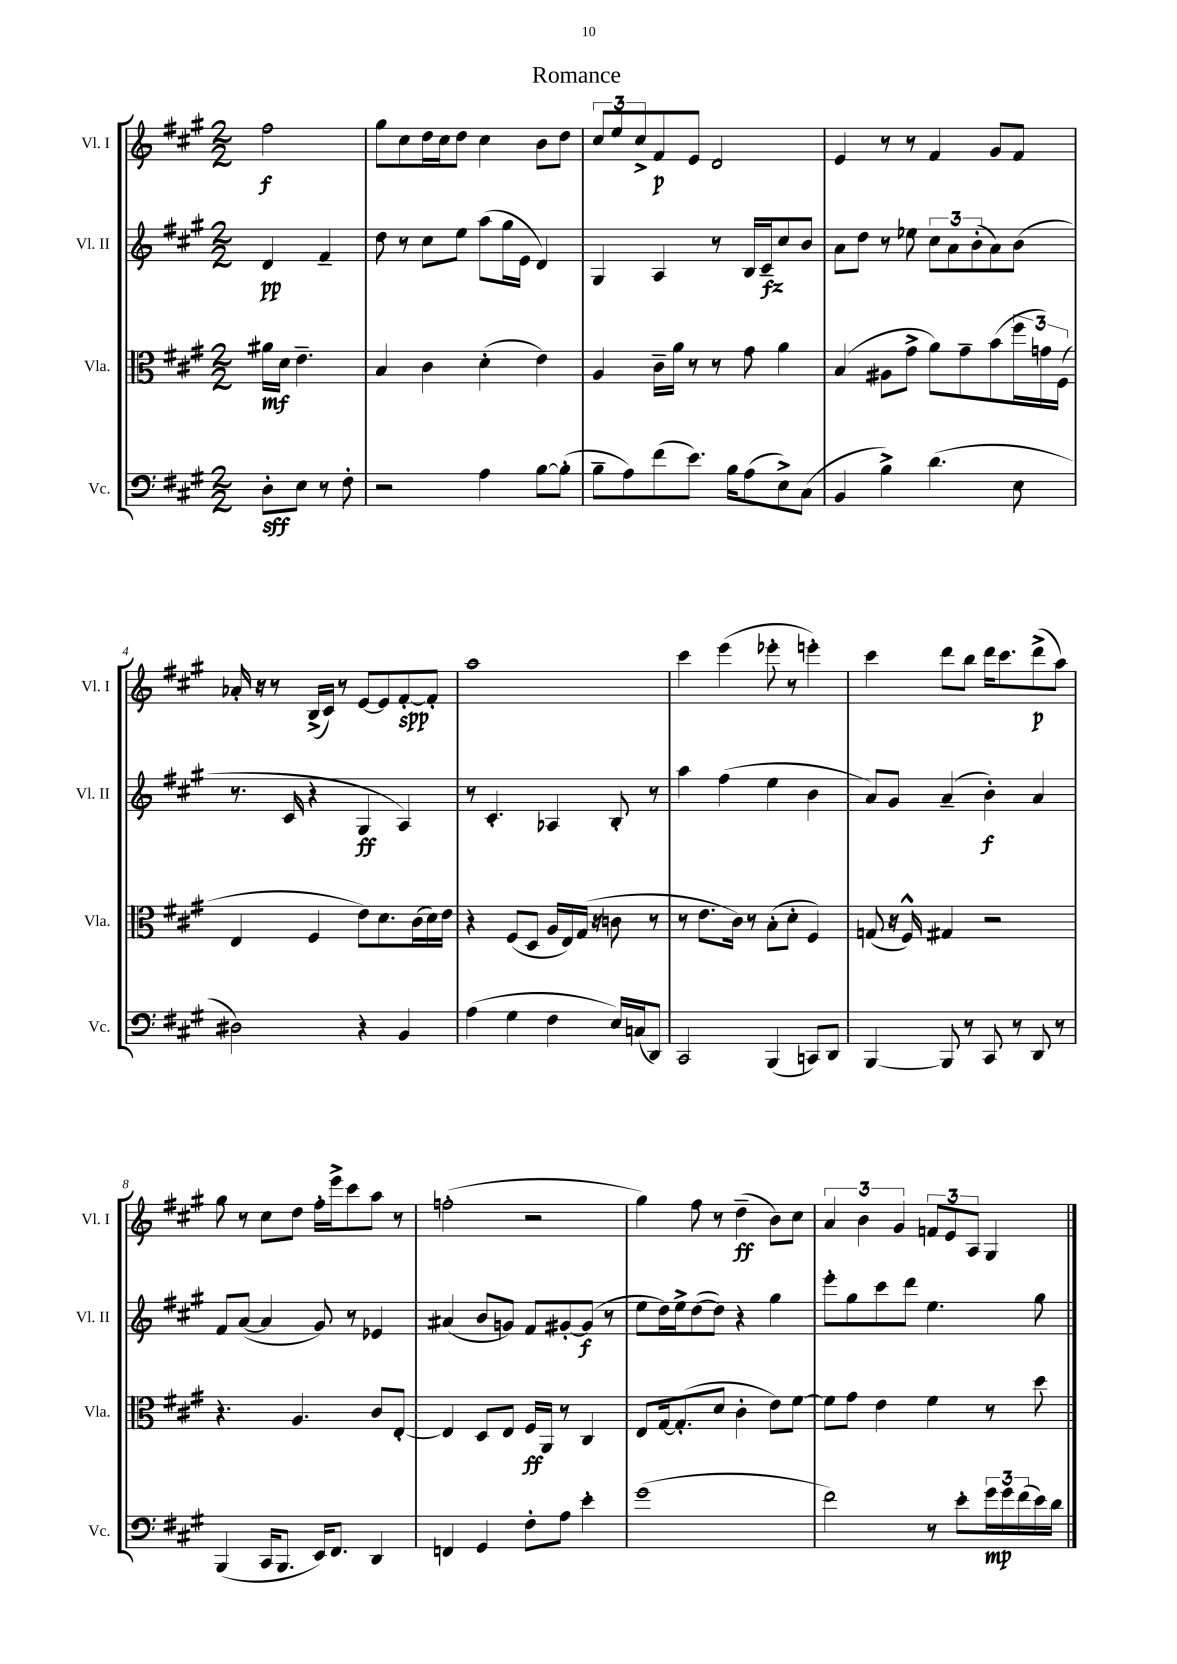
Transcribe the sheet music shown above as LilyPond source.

\header { title = "Romance" }
<<
\new StaffGroup <<
\new Staff = "s0" \with { instrumentName = "Vl. I" shortInstrumentName = "Vl. I" } {
    \clef treble \key a \major \numericTimeSignature \time 2/2 \partial 2
    fis''2\f |
    gis''8 cis''8 d''16 cis''16 d''8 cis''4 b'8 d''8 |
    \tuplet 3/2 { cis''8 e''8 cis''8-> } fis'8\p e'8 d'2 |
    e'4 r8 r8 fis'4 gis'8 fis'8 |
    aes'16-. r16 r8 b16->( cis'16) r8 e'8~ e'8 fis'8~-.\spp fis'8-. |
    a''1 |
    cis'''4 e'''4( ees'''8-. r8 e'''4-.) |
    cis'''4 d'''8 b''8 d'''16 cis'''8. d'''8->\p( a''8) |
    gis''8 r8 cis''8 d''8 fis''16-. e'''16-> cis'''8 a''8 r8 |
    f''2-.( r2 |
    gis''4) fis''8 r8 d''4--\ff( b'8) cis''8 |
    \tuplet 3/2 { a'4 b'4 gis'4 } \tuplet 3/2 { f'8 e'8 a8 } gis4 \bar "|." |
}
\new Staff = "s1" \with { instrumentName = "Vl. II" shortInstrumentName = "Vl. II" } {
    \clef treble \key a \major \numericTimeSignature \time 2/2 \partial 2
    d'4\pp fis'4-- |
    d''8 r8 cis''8 e''8 a''8( gis''16 e'16 d'4) |
    gis4 a4 r8 b16 cis'16--\fz cis''8 b'8 |
    a'8 d''8 r8 ees''8 \tuplet 3/2 { cis''8 a'8 b'8-.( } a'8) b'8( |
    r8. cis'16 r4 gis4\ff a4) |
    r8 cis'4.-. aes4 b8-. r8 |
    a''4 fis''4( e''4 b'4 |
    a'8) gis'8 a'4--( b'4-.\f) a'4 |
    fis'8 a'8~( a'4 gis'8) r8 ees'4 |
    ais'4( b'8 g'8) fis'8 gis'8~-. gis'8\f( r8 |
    e''8 d''16) e''16-> d''8~( d''8) r4 gis''4 |
    e'''8-. gis''8 cis'''8 d'''8 e''4. gis''8 \bar "|." |
}
\new Staff = "s2" \with { instrumentName = "Vla." shortInstrumentName = "Vla." } {
    \clef alto \key a \major \numericTimeSignature \time 2/2 \partial 2
    ais'16\mf d'16 e'4.-- |
    b4 cis'4 d'4-.( e'4) |
    a4 cis'16-- a'16 r8 r8 gis'8 a'4 |
    b4( ais8 gis'8-> a'8) gis'8-- b'8( \tuplet 3/2 { fis''16 g'16) fis16( } |
    e4 fis4 e'8) d'8. cis'16( d'16) e'16 |
    r4 fis8( d8 a16 e16) gis16( r16 c'8 r8 |
    r8 e'8. cis'16) r8 b8-.( d'8-. fis4) |
    g8( r16 fis16-^) gis4 r2 |
    r4. a4. cis'8 e8~-. |
    e4 d8 e8 fis16\ff a,16 r8 cis4 |
    e8 gis16~ gis8.-.( d'8 cis'4-. e'8) fis'8~ |
    fis'8 gis'8 e'4 fis'4 r8 d''8 \bar "|." |
}
\new Staff = "s3" \with { instrumentName = "Vc." shortInstrumentName = "Vc." } {
    \clef bass \key a \major \numericTimeSignature \time 2/2 \partial 2
    d8-.\sff e8 r8 fis8-. |
    r2 a4 b8~ b8-.( |
    b8-- a8) fis'8( e'8.) b16 a8( e8->) cis8( |
    b,4 b4->) d'4.( e8 |
    dis2) r4 b,4 |
    a4( gis4 fis4 e16) c16( d,8) |
    cis,2 b,,4( c,8) d,8 |
    b,,4~ b,,8 r8 cis,8 r8 d,8 r8 |
    b,,4( cis,16 b,,8. e,16) fis,8. d,4 |
    f,4 gis,4 fis8-. a8 e'4-. |
    gis'1( |
    fis'2) r8 e'8-. \tuplet 3/2 { gis'16\mp gis'16 fis'16( } e'16) d'16 \bar "|." |
}
>>
>>
